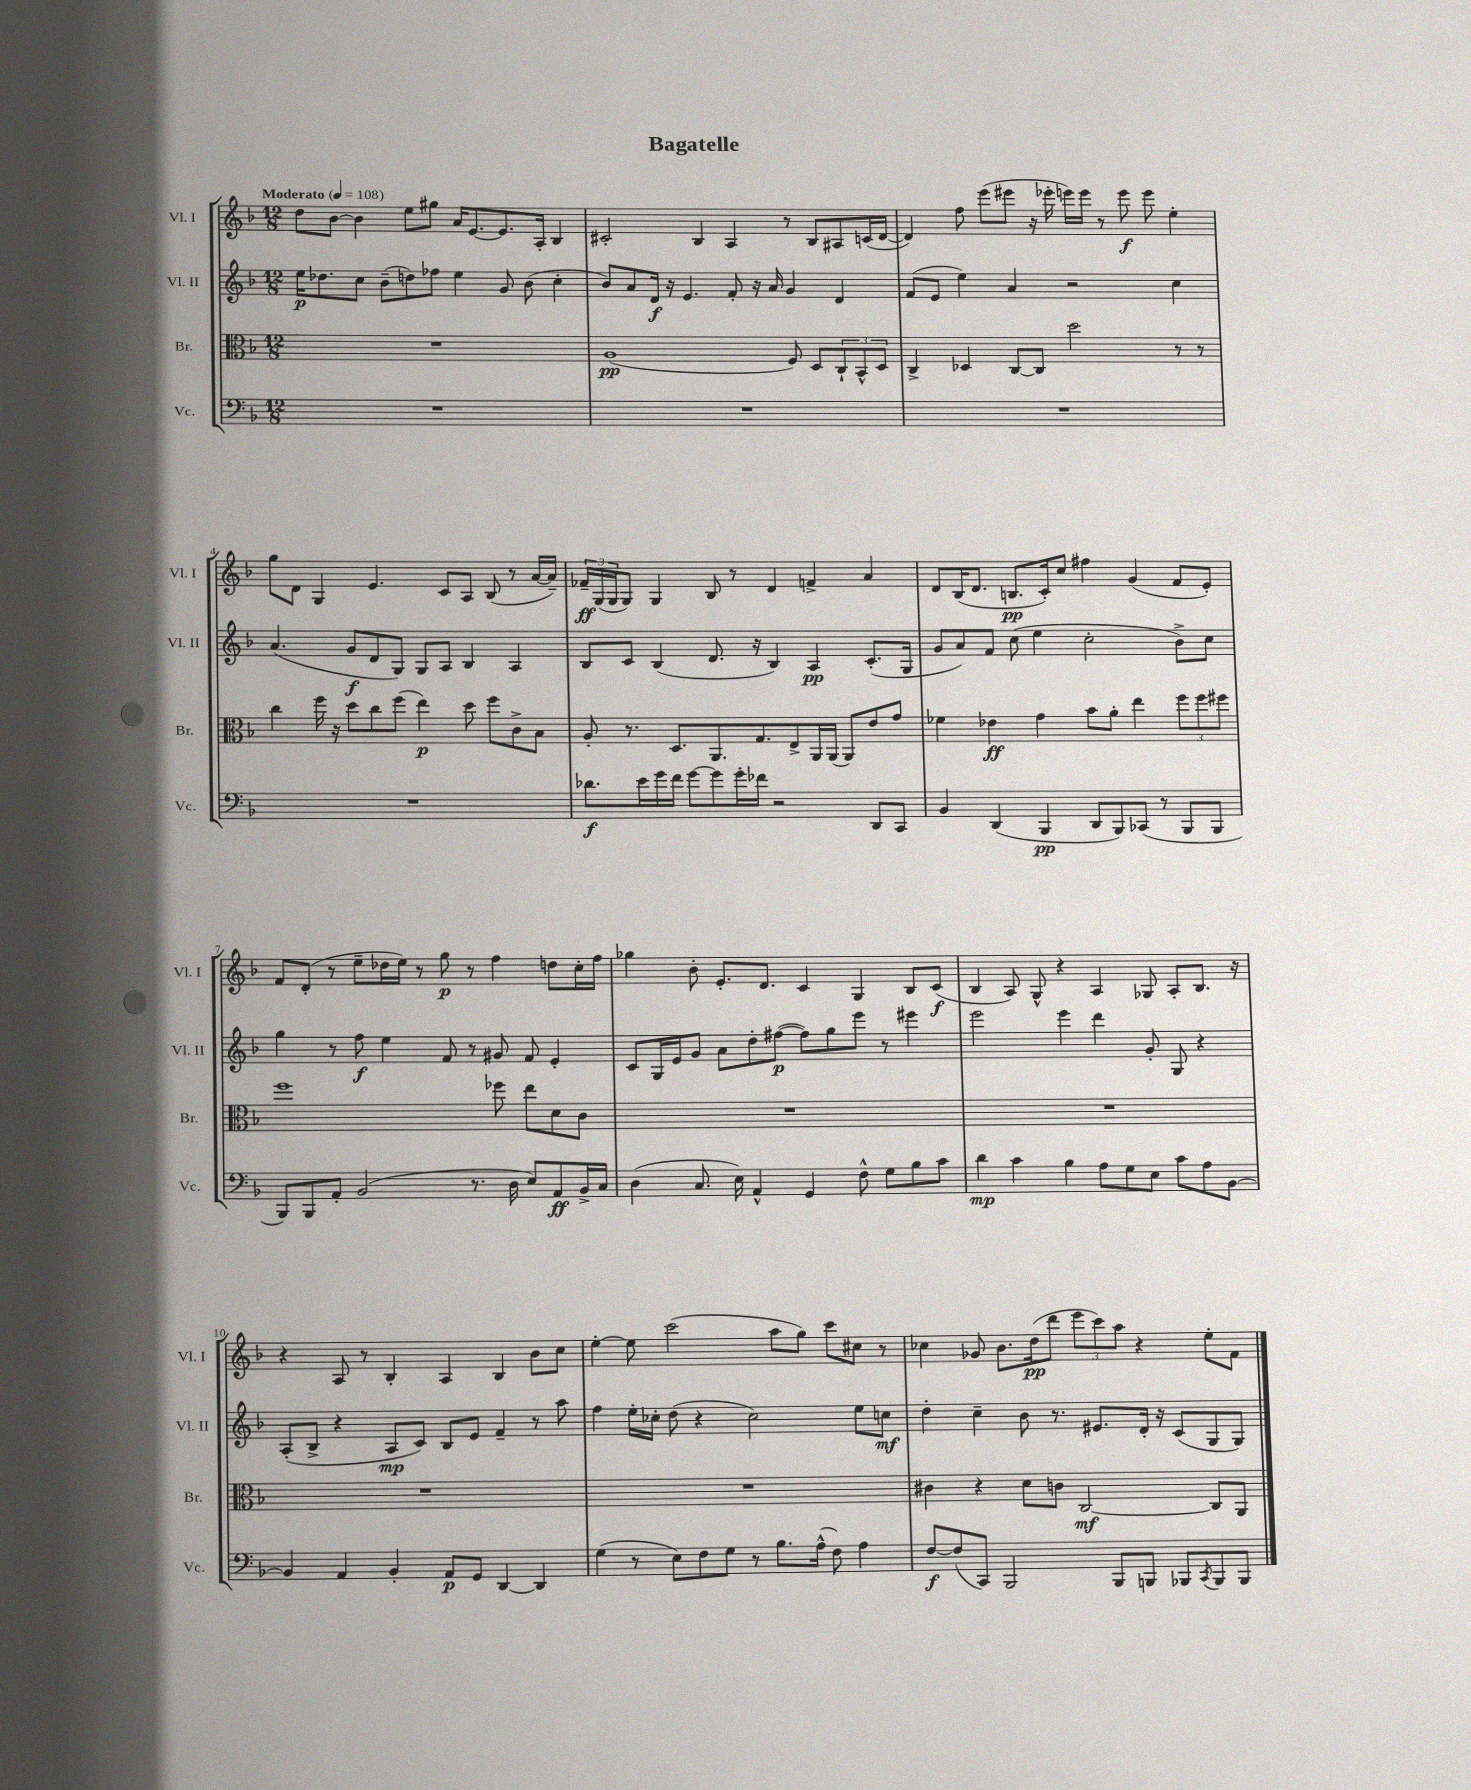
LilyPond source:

\header { title = "Bagatelle" }
<<
\new StaffGroup <<
\new Staff = "s0" \with { instrumentName = "Vl. I" shortInstrumentName = "Vl. I" } {
    \clef treble \key f \major \numericTimeSignature \time 12/8 \tempo "Moderato" 4 = 108
    d''8 bes'8~ bes'4 e''8 gis''8 a'16 e'8.~ e'8. a16-. bes4 |
    cis'2-. bes4 a4 r8 bes8 ais8 c'16( d'16~ |
    d'4) f''8 e'''8( eis'''8 r16 ees'''16-. e'''16) e'''16 r8 e'''8\f e'''8 e''4-. |
    g''8 d'8 g4 e'4. c'8 a8 bes8( r8 a'16~ a'16--) |
    \tuplet 3/2 { fes'16--\ff g16( g16 } g8) g4 bes8 r8 d'4 f'4-> a'4 |
    d'8 bes16( d'8. b8.\pp c'16-.) c''8 fis''4 g'4( f'8 e'8-.) |
    f'8 d'8-.( r8 e''8-- des''16 e''16) r8 g''8\p r8 f''4 d''8 c''16-. f''16 |
    ges''4 bes'8-. e'8.-. d'8. c'4 g4 bes8 c'8\f( |
    bes4 a8) g8-^ r4 a4 ges8 a8-. bes8. r16 |
    r4 a8 r8 bes4-. a4 bes4 bes'8 c''8 |
    e''4~-. e''8 c'''2( a''8 g''8) c'''8 cis''8 r8 |
    ces''4 ges'8 bes'8. d''16\pp( d'''8 \tuplet 3/2 { e'''8 c'''8) a''8 } r4 e''8-. f'8 \bar "|." |
}
\new Staff = "s1" \with { instrumentName = "Vl. II" shortInstrumentName = "Vl. II" } {
    \clef treble \key f \major \numericTimeSignature \time 12/8
    e''16\p des''8. c''8 bes'8--( d''8) fes''8 e''4 g'8 bes'8( c''4-. |
    bes'8) a'8 d'16\f r16 e'4. f'8-. r16 a'16 g'4 d'4 |
    f'8( e'8 e''4) a'4 r2 c''4 |
    a'4.( g'8\f d'8 g8) g8 a8 bes4 a4 |
    bes8 c'8 bes4( d'8. r16 bes4) a4\pp c'8.-.( g16 |
    g'8 a'8) f'8 c''8( e''4 c''2-. bes'8->) c''8 |
    g''4 r8 f''8\f e''4 f'8 r8 gis'8 f'8 e'4-. |
    c'8 g16 e'16 g'8 a'8 d''8-. fis''8~\p( fis''8) g''8 e'''8 r8 eis'''4 |
    e'''2 e'''4 d'''4 g'8-. g8 r4 |
    a8-.( bes8-> r4 a8\mp c'8) bes8 e'8 f'4-- r8 a''8 |
    f''4 e''16-. ces''16-. d''8( r4 ces''2) e''8 c''8\mf |
    d''4-. c''4-- bes'8 r8. eis'8. d'16-. r16 c'8( g8 g8) \bar "|." |
}
\new Staff = "s2" \with { instrumentName = "Br." shortInstrumentName = "Br." } {
    \clef alto \key f \major \numericTimeSignature \time 12/8
    R1. |
    a1\pp( f8) d8 \tuplet 3/2 { c8-! bes,8-^ d8 } |
    c4-> des4 c8~ c8 d''2 r8 r8 |
    c''4 f''16 r16 d''8 c''8 f''8( e''4\p) d''8 f''8 c'8-> bes8 |
    a8-. r8. d8. a,8. g8. e8-> a,16 a,16( a,8) e'8 g'8 |
    fes'4 ees'4\ff g'4 bes'8 a'8-. e''4 \tuplet 3/2 { f''8 f''8 fis''8 } |
    f''1 fes''8 e''8 d'8 c'8 |
    R1. |
    R1. |
    R1. |
    R1. |
    cis'4 r4 d'8 c'8 c2~\mf c8 a,8 \bar "|." |
}
\new Staff = "s3" \with { instrumentName = "Vc." shortInstrumentName = "Vc." } {
    \clef bass \key f \major \numericTimeSignature \time 12/8
    R1. |
    R1. |
    R1. |
    R1. |
    des'8.\f e'16 g'16 f'16 g'8~ g'8 g'16-. fes'16 r2 d,8 c,8 |
    bes,4 d,4( bes,,4\pp d,8 bes,,8) ces,8( r8 bes,,8 bes,,8 |
    bes,,8) bes,,8 a,8-. bes,2( r8. d16 e8) a,8\ff bes,16-> c16 |
    d4( c8. e16) a,4-^ g,4 f8-^ g8 bes8 c'8 |
    d'4\mp c'4 bes4 a8 g8 e8 c'8 a8 bes,8~ |
    bes,4 a,4 bes,4-. a,8\p g,8 d,4~ d,4 |
    g4( r8 e8) f8 g8 r8 bes8. a16-^( f8) a4 |
    f8~\f f8( c,8) bes,,2 bes,,8 b,,8 bes,,8 \acciaccatura { c,8 } bes,,8 bes,,8 \bar "|." |
}
>>
>>
